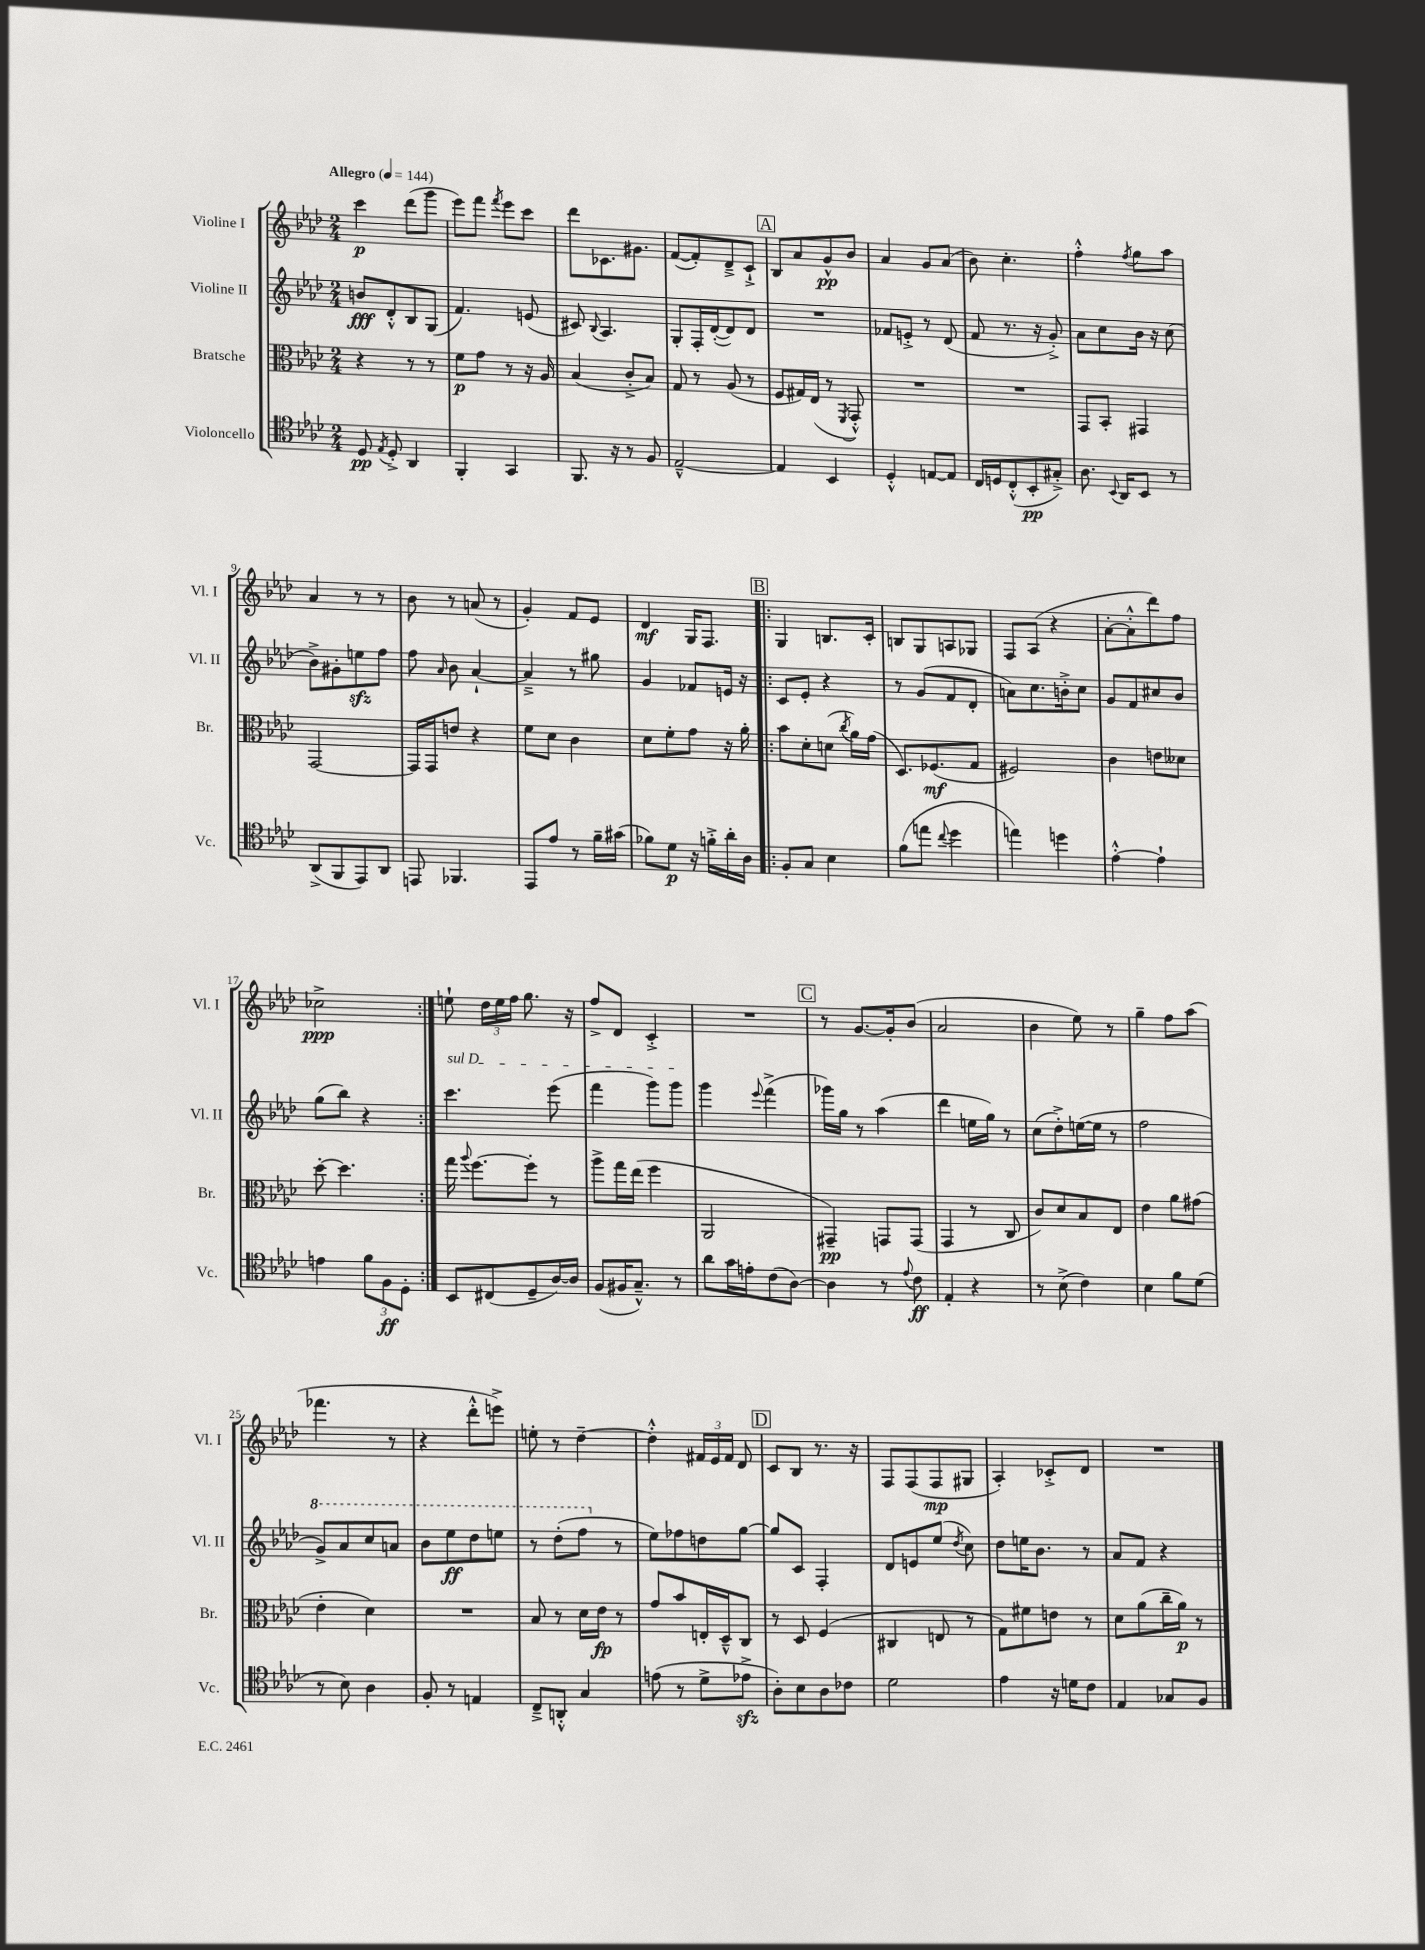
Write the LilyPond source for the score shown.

<<
\new StaffGroup <<
\new Staff = "s0" \with { instrumentName = "Violine I" shortInstrumentName = "Vl. I" } {
    \clef treble \key aes \major \numericTimeSignature \time 2/4 \tempo "Allegro" 4 = 144
    \autoBeamOff c'''4\p des'''8[( g'''8] |
    ees'''8[) f'''8] \acciaccatura { f'''8 } ees'''8[ c'''8] |
    des'''8[ ces'8. gis'8.] |
    f'8[~( f'8-.) des'8---> c'8]-!-> |
    \mark \markup { \box "A" } bes8[ aes'8 g'8-^\pp bes'8] |
    aes'4 g'8[ aes'8]( |
    bes'8) c''4.-. |
    f''4-.-^ \acciaccatura { f''8 } g''8[ aes''8] |
    aes'4 r8 r8 |
    bes'8 r8 a'8( r8 |
    g'4-.) f'8[ ees'8] |
    des'4\mf g16[ f8.] |
    \repeat volta 2 { \mark \markup { \box "B" } g4 b8.[ c'16]-. |
    b8[ g8 a8 ges8] |
    f8[ aes8]( r4 |
    aes'8[~-. aes'8-.-^ des'''8) f''8] |
    ces''2->\ppp | }
    e''8-! \tuplet 3/2 { des''16[ e''16 f''16] } g''8. r16 |
    f''8[-> des'8] c'4-.-> |
    R2 |
    \mark \markup { \box "C" } r8 g'8.[~ g'16-. bes'8]( |
    aes'2 |
    bes'4 ees''8) r8 |
    g''4-- f''8[ aes''8]( |
    fes'''4. r8 |
    r4 des'''8[-.-^ e'''8]->) |
    e''8-. r8 des''4~-- |
    des''4-.-^ \tuplet 3/2 { fis'16[ ees'16 fis'16] } des'8 |
    \mark \markup { \box "D" } c'8[ bes8] r8. r16 |
    f8[ f8( f8\mp gis8] |
    aes4-.) ces'8[-.-> des'8] |
    R2 \bar "|." |
}
\new Staff = "s1" \with { instrumentName = "Violine II" shortInstrumentName = "Vl. II" } {
    \clef treble \key aes \major \numericTimeSignature \time 2/4
    \autoBeamOff b'8[\fff des'8-.-^ bes8 g8]( |
    f'4.) e'8( |
    cis'8) \appoggiatura { bes8 } aes4. |
    g8[-. f16-. des'16~-.( des'8) des'8] |
    \mark \markup { \box "A" } R2 |
    fes'8[ e'8]-.-> r8 des'8( |
    f'8 r8. r16 g'8-.->) |
    aes'8[ c''8 bes'16] r16 c''8( |
    bes'8[->) gis'8-. e''8\sfz f''8] |
    f''8 \grace { aes'16 } bes'8 aes'4~-! |
    aes'4---> r8 gis''8 |
    g'4 fes'8[ e'16] r16 |
    \repeat volta 2 { \mark \markup { \box "B" } c'8[ ees'8]-. r4 |
    r8 g'8[( f'8 des'8]-. |
    a'8[) c''8. b'16-.-> c''8] |
    g'8[ f'8 cis''8 bes'8] |
    g''8[( bes''8]) r4 | }
    \once \override TextSpanner.bound-details.left.text = \markup { \italic "sul D" } c'''4.\startTextSpan ees'''8( |
    f'''4 g'''8[) g'''8]\stopTextSpan |
    g'''4 \appoggiatura { ees'''8 } f'''4->( |
    \mark \markup { \box "C" } ges'''16[) g''16] r8 aes''4( |
    des'''4 e''16[ g''16]) r8 |
    c''8[( des''8-.->) e''16~( e''16] r8 |
    f''2 |
    \ottava #1 g''8[->) aes''8 c'''8 a''8] |
    bes''8[ ees'''8\ff des'''8 e'''8] |
    r8 des'''8[-.( f'''8] \ottava #0 r8 |
    ees''8[) fes''8 d''8 g''8]~ |
    \mark \markup { \box "D" } g''8[ c'8] f4-. |
    des'8[ e'8 ees''8]( \acciaccatura { des''8 } c''8) |
    des''8[ e''16 bes'8.] r8 |
    aes'8[ f'8] r4 \bar "|." |
}
\new Staff = "s2" \with { instrumentName = "Bratsche" shortInstrumentName = "Br." } {
    \clef alto \key aes \major \numericTimeSignature \time 2/4
    \autoBeamOff r4 r8 r8 |
    f'8[\p g'8] r8 r16 aes16 |
    bes4( c'8[-.-> bes8]) |
    g8 r8 aes8( r8 |
    \mark \markup { \box "A" } f8[ gis16) ees16]( r8 \acciaccatura { f,8 } g,8-.-^) |
    R2 |
    R2 |
    g,8[ bes,8]-. gis,4 |
    g,2~ |
    g,16[ g,16 e'8] r4 |
    f'8[ des'8] c'4 |
    des'8[ f'8-. g'8] r16 aes'16-. |
    \repeat volta 2 { \mark \markup { \box "B" } bes'8[ des'8-. d'8]( \acciaccatura { c''8 } aes'16[) g'16]( |
    des8.[) fes8.\mf( g8] |
    fis2) |
    c'4 e'8[ deses'8] |
    des''8~-. des''4. | }
    g''16 \appoggiatura { aes''8 } f''8.[~ f''8]-. r8 |
    aes''8[-> g''16 ees''16]( f''4 |
    aes,2 |
    \mark \markup { \box "C" } gis,4--\pp) g,8[ g,8]( |
    g,4 r8 c8 |
    c'8[) des'8 bes8 ees8] |
    ees'4 aes'8[ gis'8]( |
    ees'4-. des'4) |
    R2 |
    bes8 r8 des'16[ ees'16]\fp r8 |
    g'8[ bes'8 e16-. des16---^ c8] |
    \mark \markup { \box "D" } r8 des8 f4( |
    cis4 e8 r8 |
    g8[) fis'8 e'8] r8 |
    des'8[ aes'8( c''16-- aes'16]\p) r8 \bar "|." |
}
\new Staff = "s3" \with { instrumentName = "Violoncello" shortInstrumentName = "Vc." } {
    \clef tenor \key aes \major \numericTimeSignature \time 2/4
    \autoBeamOff des8\pp \acciaccatura { ees8 } des8-.-> aes,4 |
    f,4-. g,4 |
    f,8. r16 r8 f8 |
    ees2~---^ |
    \mark \markup { \box "A" } ees4 bes,4 |
    des4-.-^ e8[~ e8] |
    c16[ d16 c8-.-^( bes,8-.\pp gis8]-.->) |
    aes8. \appoggiatura { bes,8 } aes,16[ bes,8] r8 |
    aes,8[->( f,8 ees,8) aes,8] |
    e,8 fes,4. |
    ees,8[ ees'8] r8 f'16[-- gis'16]( |
    fes'8[) des'8]\p r16 f'16[-.-> aes'16-. aes16] |
    \repeat volta 2 { \mark \markup { \box "B" } f8[-. g8] bes4 |
    f'8[( e''8] \appoggiatura { c''8 } des''4 |
    e''4) d''4 |
    ees'4~-.-^ ees'4-! |
    e'4 \tuplet 3/2 { f'8[ f8\ff des8]-. } | }
    bes,8[ cis8( des8-- aes16~) aes16] |
    f8[( fis16 g8.]---^) r8 |
    aes'8[ g'16 e'16-. c'8( aes8]~) |
    \mark \markup { \box "C" } aes4 r8 \appoggiatura { ees'8 } c'8\ff |
    ees4-. r4 |
    r8 bes8->( c'4) |
    bes4 f'8[ des'8]( |
    r8 bes8) aes4 |
    f8-. r8 e4 |
    c8[---> a,8]-.-^ g4 |
    e'8( r8 des'8[-> ees'8]->\sfz |
    \mark \markup { \box "D" } aes8[-.) bes8 aes8 ces'8] |
    des'2 |
    ees'4 r16 d'16[ c'8] |
    ees4 ges8[ f8] \bar "|." |
}
>>
>>
